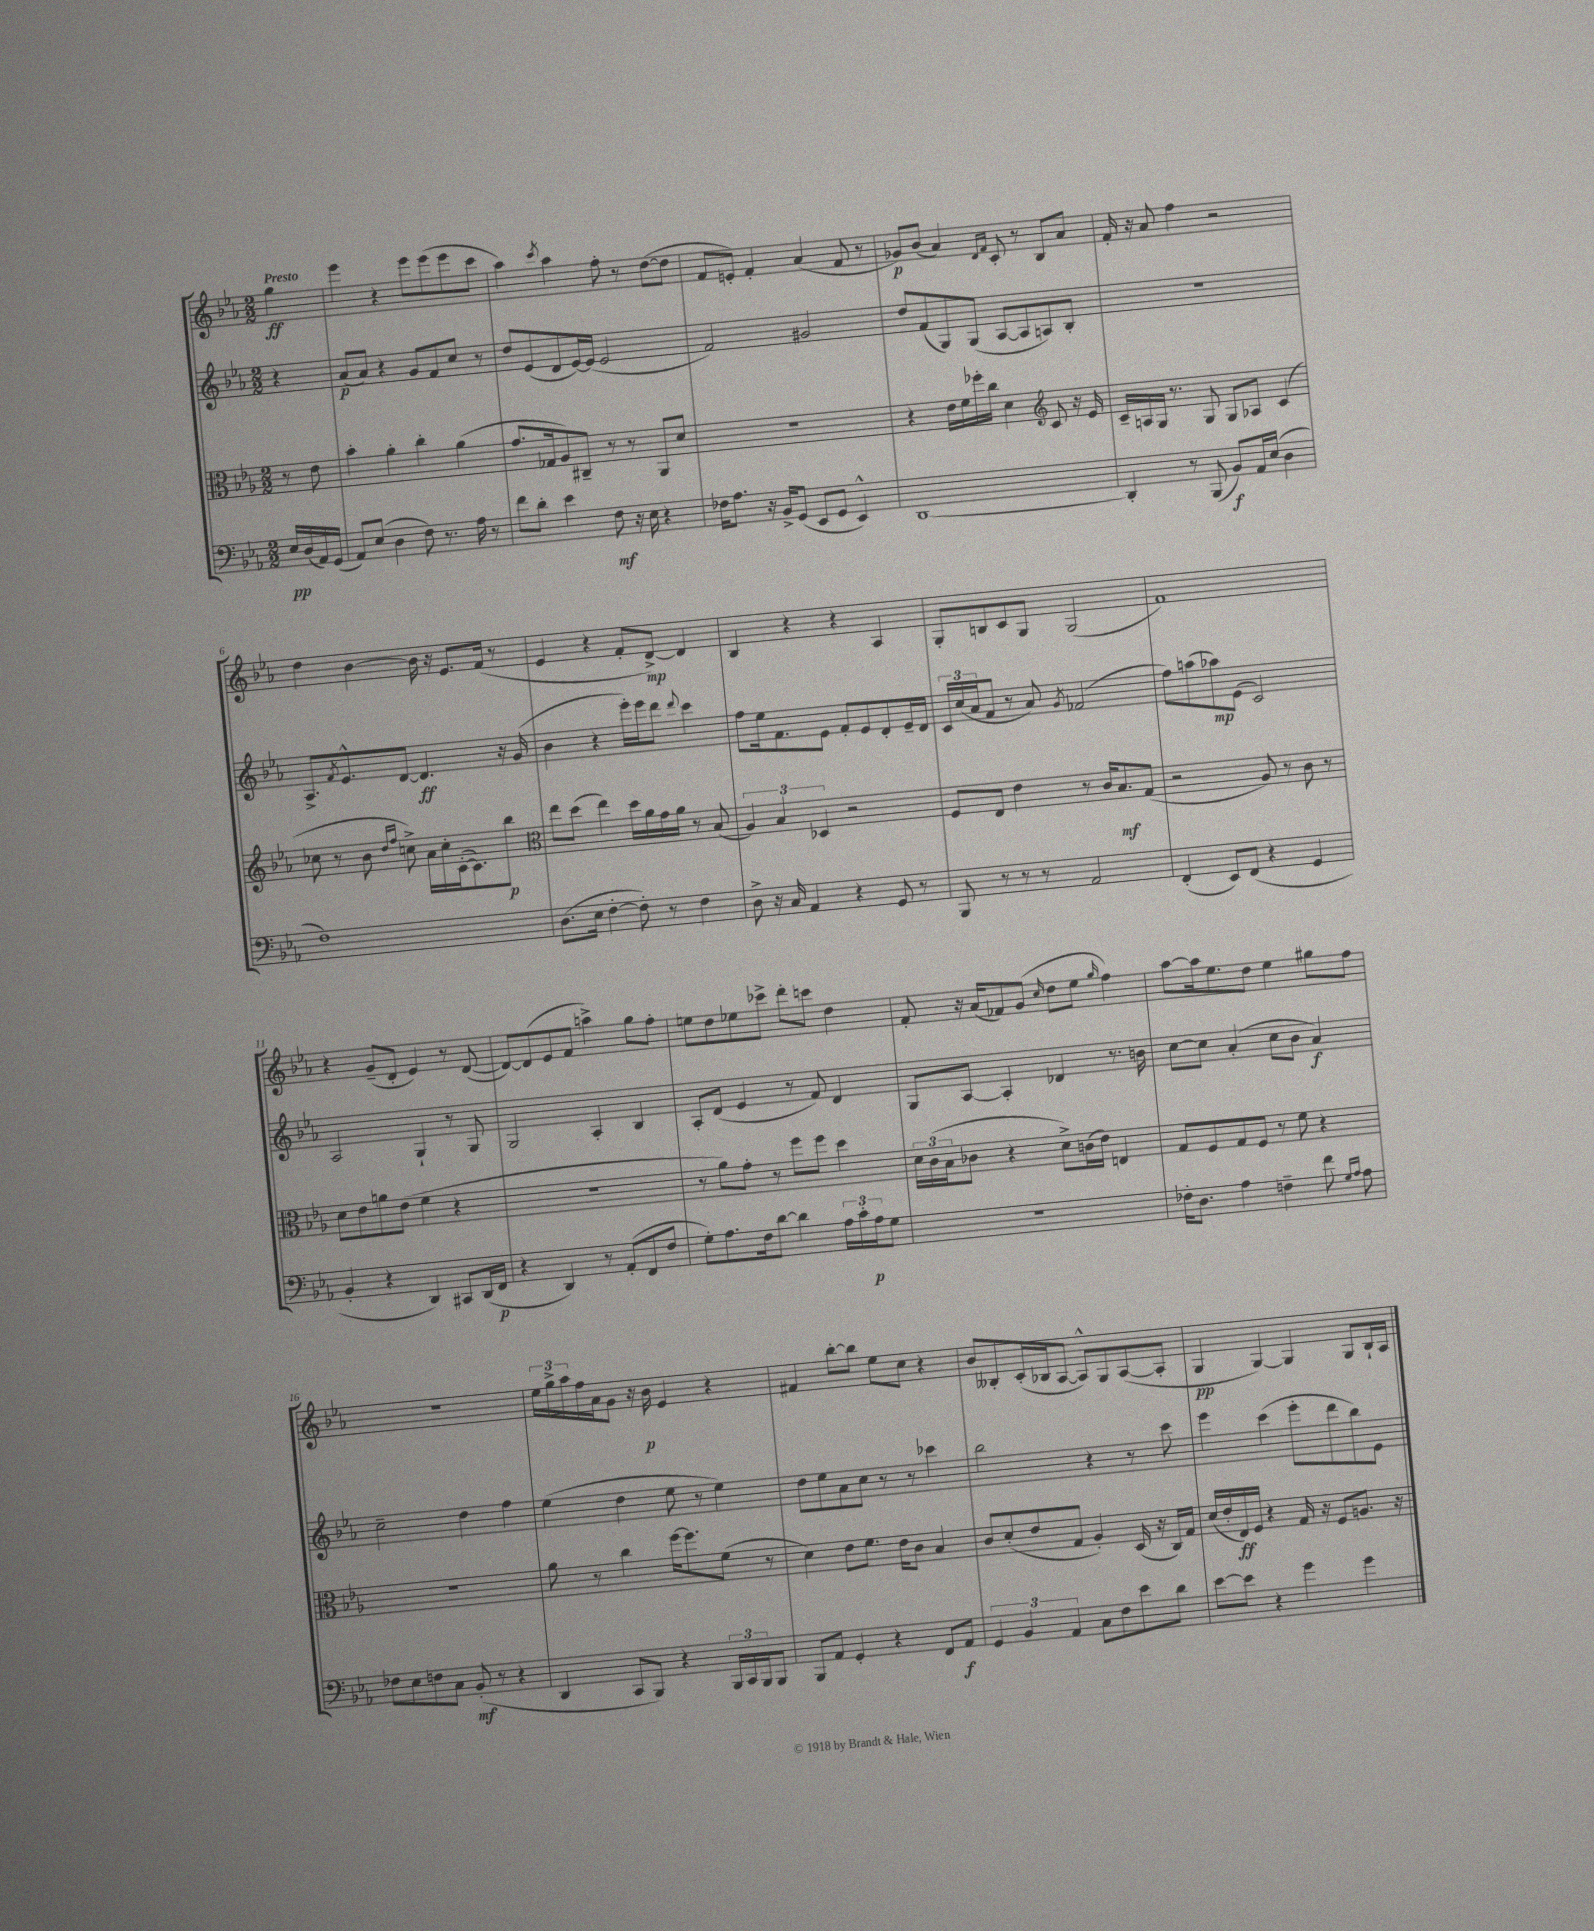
<<
\new StaffGroup <<
\new Staff = "s0" {
    \clef treble \key ees \major \numericTimeSignature \time 2/2 \partial 4 \tempo "Presto"
    g''4\ff |
    ees'''4 r4 ees'''8 ees'''8( ees'''8 c'''8 |
    aes''4) \acciaccatura { c'''8 } aes''4 f''8-. r8 d''8~( d''8 |
    f'8 e'8-.) f'4-. aes'4( f'8 r8 |
    ges'8\p) bes'8( aes'4) \grace { d'16 f'16 } c'8-. r8 bes8 aes'8 |
    f'16-. r16 aes'8 f''4 r2 |
    d''4 bes'4~ bes'16 r16 ees'8. f'16( r8 |
    ees'4 r4 f'8-. d'8~->\mp) d'4 |
    bes4 r4 r4 aes4 |
    g8-. b8 c'8 g8 g2( |
    f'1) |
    r4 g'8--( d'8-. ees'4) r8 d'8~( |
    d'8~) d'8( ees'8 f'8 a''4->) g''8 f''8-. |
    e''8 d''8 ees''8 ces'''8-> d'''8-. c'''8 d''4 |
    f'8-. r16 aes'16( fes'8) g'8( \grace { c''16 } d''8 ees''8 \grace { g''16 } f''4) |
    aes''8~ aes''16 ees''8. d''8 ees''4 gis''8 f''8 |
    R1 |
    \tuplet 3/2 { ees''16 g''16-> aes''16 } f''16 aes'16 g'8 r16 bes'16\p ees'4 r4 |
    fis'4 bes''8~-. bes''8 ees''8 c''8 r4 |
    bes'8 beses8-. c'16-.( bes16 aes8~ aes8-^) g8 aes8~( aes8-. |
    g4\pp g4~) g4 g8 bes16-! aes16 \bar "|." |
}
\new Staff = "s1" {
    \clef treble \key ees \major \numericTimeSignature \time 2/2 \partial 4
    r4 |
    aes'8\p( aes'8) r4 g'8 f'8 c''8 r8 |
    d''8 ees'8( d'8 ees'16~) ees'16( ees'2 |
    f'2) gis'2 |
    d''8 f'8( g8) g8( aes8~ aes8 a8) bes8-. |
    r1 |
    aes8.-> \acciaccatura { f'8 } ees'8.-^ d'8~ d'4.\ff r16 g'16( |
    bes'4 r4 ees'''16-.) ees'''16 d'''8 \appoggiatura { d'''8 } c'''4 |
    f''8 ees''16 f'8. ees'8 f'8-. ees'8 d'8-. ees'16-- d'16 |
    \tuplet 3/2 { c'16 c''16( aes'16 } f'8 r8 aes'8) \acciaccatura { g'8 } fes'2( |
    f''8) a''8( aes''8\mp) ees'8( c'2) |
    aes2 g4-! r8 g8 |
    g2 aes4-. bes4 |
    aes8-. d'8( ees'4 r8 f'8) d'4 |
    g8 aes8~ aes4-. des'4 r8. b'16 |
    c''8~ c''8 aes'4-.( c''8 bes'8 aes'4\f) |
    c''2-- d''4 f''4 |
    ees''4( d''4 ees''8 r8 ees''4) |
    d''8 ees''8 aes'8 c''8 r8 r8 ces'''4 |
    bes''2 r4 r8 c'''8 |
    ees'''4 c'''4( ees'''8-. d'''8 bes''8) ees'8 \bar "|." |
}
\new Staff = "s2" {
    \clef alto \key ees \major \numericTimeSignature \time 2/2 \partial 4
    r8 ees'8 |
    bes'4-. aes'4-. c''4-. aes'4( |
    g'8. ges16 aes8) cis8-- r8 r8 aes,8 d'8 |
    R1 |
    r4 ees'16 f'16 fes''16-. c''16 d'4 \clef treble c'8 r16 ees'16 |
    c'16-- a16 g16 r8. g8 g8 aes8 c'4( |
    ces''8 r8 bes'8 \grace { d''16 f''16 } c''8->) aes'16 c''16-. c'16~-.( c'8.) bes''8\p |
    \clef alto ees''8 d''8( ees''4) d''16 aes'16 g'16 aes'16 r8 bes8( |
    \tuplet 3/2 { aes4) bes4 des4 } r2 |
    f8 ees8 ees'4 r8 c'16 bes8.\mf g8( |
    r2 aes8) r8 c'8 r8 |
    d'8 ees'8 a'8 ees'8( f'4 r4 |
    r1 |
    r8 aes'8) g'8-. r8 f''8 f''8 d''4 |
    \tuplet 3/2 { d'16 c'16( bes16 } ces'8 r4 d'8->) c'16( ees'16) e4 |
    g8 f8 g8 f8 r8 f'8 r4 |
    R1 |
    aes'8 r8 c''4 f''16~ f''8. f'8( r8 |
    d'4) ees'8 f'8. ees'16 c'8 bes4 |
    c'8 d'8-.( ees'8 g8 aes4-.) d16( r16 c16) g16 |
    d'16( ees'16-. ees16\ff) f16 r4 g16 r16 f8 a8. r16 \bar "|." |
}
\new Staff = "s3" {
    \clef bass \key ees \major \numericTimeSignature \time 2/2 \partial 4
    ees16\pp d16( aes,16) g,16( |
    aes,8) ees8( d4 f8) r8. aes16 r8 |
    f'8 d'8-. ees'4 f8\mf r16 ees16 r4 |
    fes16 aes8. r16 bes,16-> g,8( ees,8 g,8 ees,4-^) |
    d,1~ |
    d,4-. r8 bes,,8( bes,8\f) aes,16 ees16( d4 |
    f1) |
    d8.( ees16 f4~-. f8-.) r8 f4 |
    d8-> r16 c16 aes,4 r4 g,8 r8 |
    bes,,8 r8 r8 r8 aes,2 |
    f,4-.( ees,8) f,8( r4 g,4 |
    bes,4-. r4 d,4) cis,8 d,16( f,16\p |
    r4 d,4) r8 aes,8-.( f,8 f8 |
    g8-.) aes8. f16 d'8~ d'4 \tuplet 3/2 { aes16 c'16-. aes16\p } g8 |
    R1 |
    fes16-. d8. aes4 f4-- f'8 \grace { g16 aes16 } aes8 |
    fes8 ees8 f8 c8 bes,8-.\mf( r8 r4 |
    d,4 c,8 bes,,8) r4 \tuplet 3/2 { bes,,16 c,16 bes,,16 } bes,,8 |
    bes,,8 aes,8 g,4-. r4 f,8 aes,8\f |
    \tuplet 3/2 { g,4 bes,4 aes,4 } c8 f8 ees'8 d'8 |
    ees'8~ ees'8 r4 g'4 g'4 \bar "|." |
}
>>
>>
